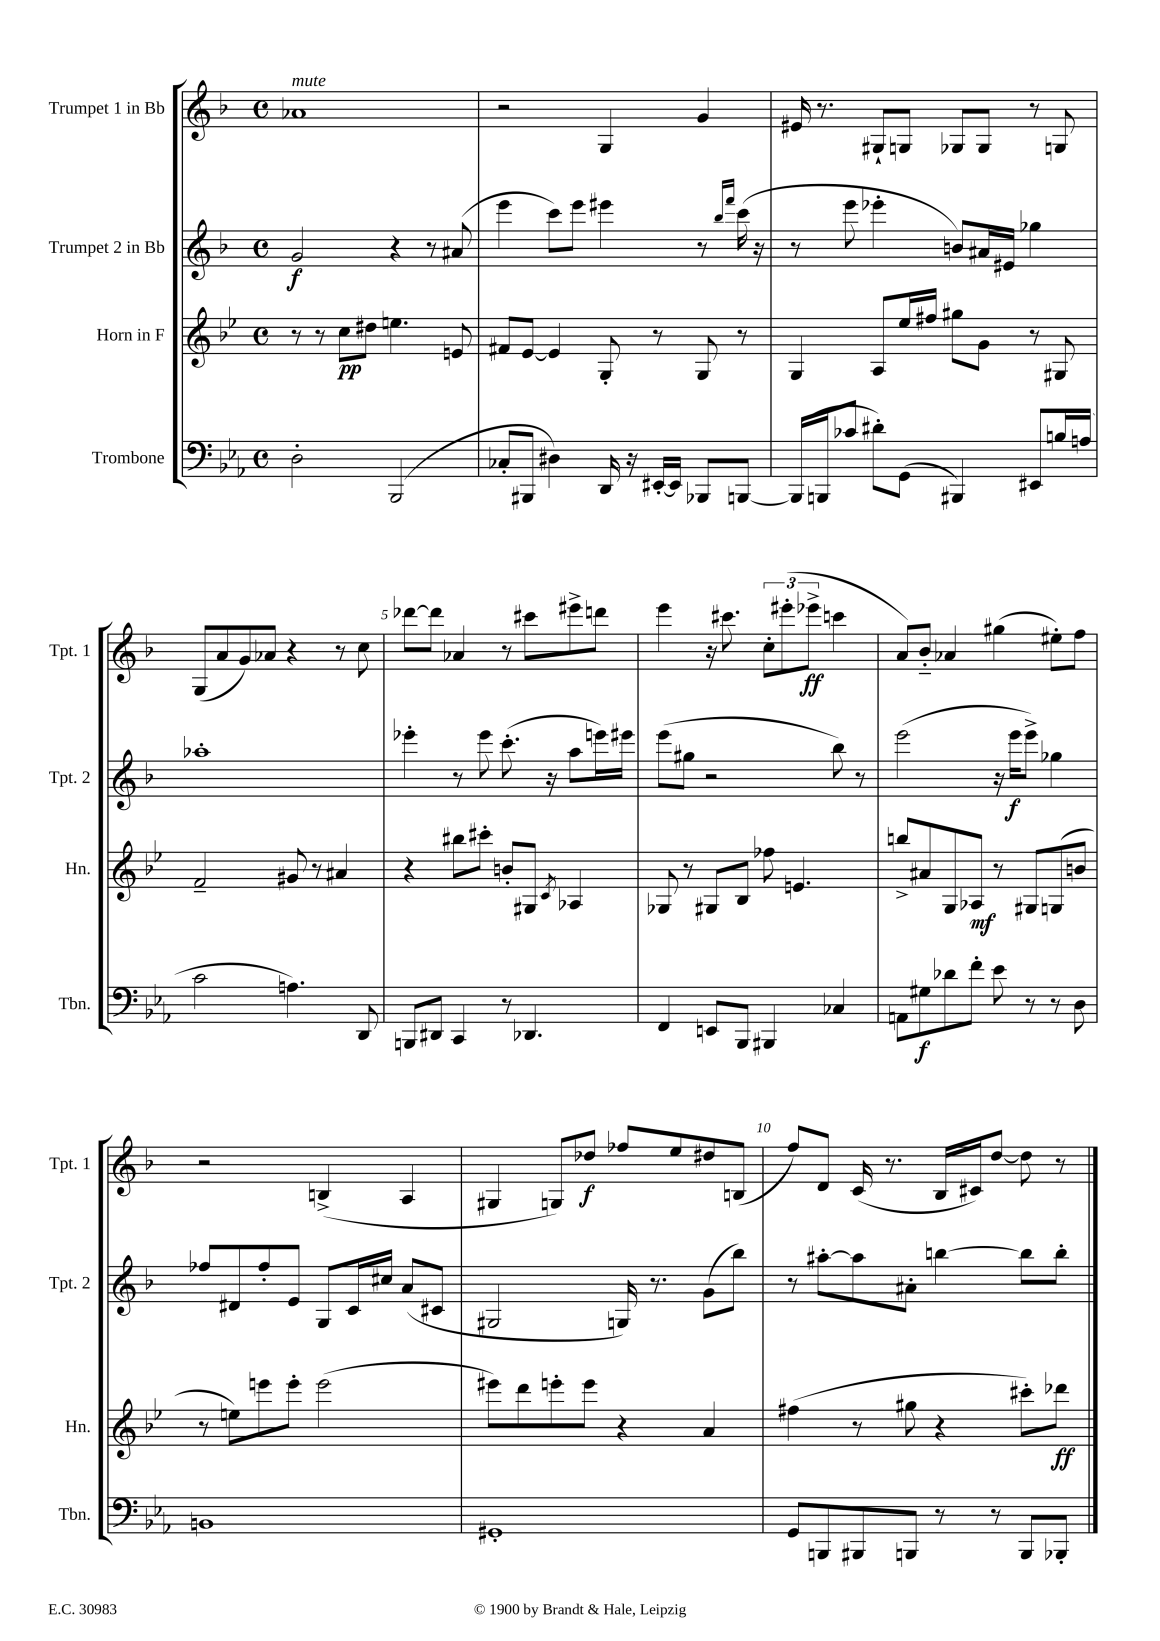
<<
\new StaffGroup <<
\new Staff = "s0" \with { instrumentName = "Trumpet 1 in Bb" shortInstrumentName = "Tpt. 1" } {
    \clef treble \key f \major \defaultTimeSignature \time 4/4
    aes'1^\markup { \italic "mute" } |
    r2 g4 g'4 |
    eis'16 r8. gis8-! g8 ges8 ges8 r8 g8 |
    g8( a'8 g'8) aes'8 r4 r8 c''8 |
    des'''8~ des'''8 aes'4 r8 cis'''8 eis'''8-> d'''8 |
    e'''4 r16 cis'''8. \tuplet 3/2 { c''8-. eis'''8-.( ees'''8->\ff } c'''4 |
    a'8) bes'8-_ aes'4 gis''4( eis''8-.) f''8 |
    r2 b4->( a4 |
    gis4 g8) des''8\f fes''8 e''8 dis''8 b8( |
    f''8) d'8 c'16( r8. bes16 cis'16) d''8~ d''8 r8 \bar "|." |
}
\new Staff = "s1" \with { instrumentName = "Trumpet 2 in Bb" shortInstrumentName = "Tpt. 2" } {
    \clef treble \key f \major \defaultTimeSignature \time 4/4
    g'2\f r4 r8 ais'8( |
    e'''4 c'''8) e'''8 eis'''4 r8 \grace { bes''16 f'''16 } c'''16( r16 |
    r8 e'''8 ees'''4-. b'8) ais'16 eis'16 ges''4 |
    aes''1-. |
    ees'''4-. r8 ees'''8 c'''8.-.( r16 a''8 e'''16) eis'''16 |
    e'''8( gis''8 r2 bes''8) r8 |
    e'''2( r16 e'''16\f e'''8->) ges''4 |
    fes''8 dis'8 fes''8-. e'8 g8 c'16 cis''16 a'8( cis'8 |
    gis2 g16) r8. g'8( bes''8) |
    r8 ais''8~-. ais''8 ais'8-. b''4~ b''8 b''8-. \bar "|." |
}
\new Staff = "s2" \with { instrumentName = "Horn in F" shortInstrumentName = "Hn." } {
    \clef treble \key bes \major \defaultTimeSignature \time 4/4
    r8 r8 c''8\pp dis''8 e''4. e'8 |
    fis'8 ees'8~ ees'4 g8-. r8 g8 r8 |
    g4 a8 ees''16 fis''16 gis''8 g'8 r8 gis8 |
    f'2-- gis'8 r8 ais'4 |
    r4 bis''8 cis'''8-. b'8-. gis8 \acciaccatura { c'8 } aes4 |
    ges8 r8 gis8 bes8 fes''8 e'4. |
    b''8-> ais'8 g8 aes8\mf r8 gis8 g8( b'8 |
    r8 e''8) e'''8 e'''8-. e'''2( |
    eis'''8) d'''8 e'''8-. e'''8 r4 a'4 |
    fis''4( r8 gis''8 r4 cis'''8-.) des'''8\ff \bar "|." |
}
\new Staff = "s3" \with { instrumentName = "Trombone" shortInstrumentName = "Tbn." } {
    \clef bass \key ees \major \defaultTimeSignature \time 4/4
    d2-. bes,,2( |
    ces8-. bis,,8 dis4) d,16 r16 eis,16~-. eis,16 bes,,8 b,,8~ |
    b,,16( b,,16 ces'8 dis'8-.) g,8( bis,,4) eis,8 b16 a16( |
    c'2 a4.) d,8 |
    b,,8 dis,8 c,4 r8 des,4. |
    f,4 e,8 bes,,8 bis,,4 ces4 |
    a,8 gis8\f des'8 f'8-. ees'8 r8 r8 d8 |
    b,1 |
    gis,1-. |
    g,8 b,,8 bis,,8 b,,8 r8 r8 b,,8 bes,,8-. \bar "|." |
}
>>
>>
\layout { \context { \Score \override BarNumber.break-visibility = ##(#f #t #t) barNumberVisibility = #(every-nth-bar-number-visible 5) } }
